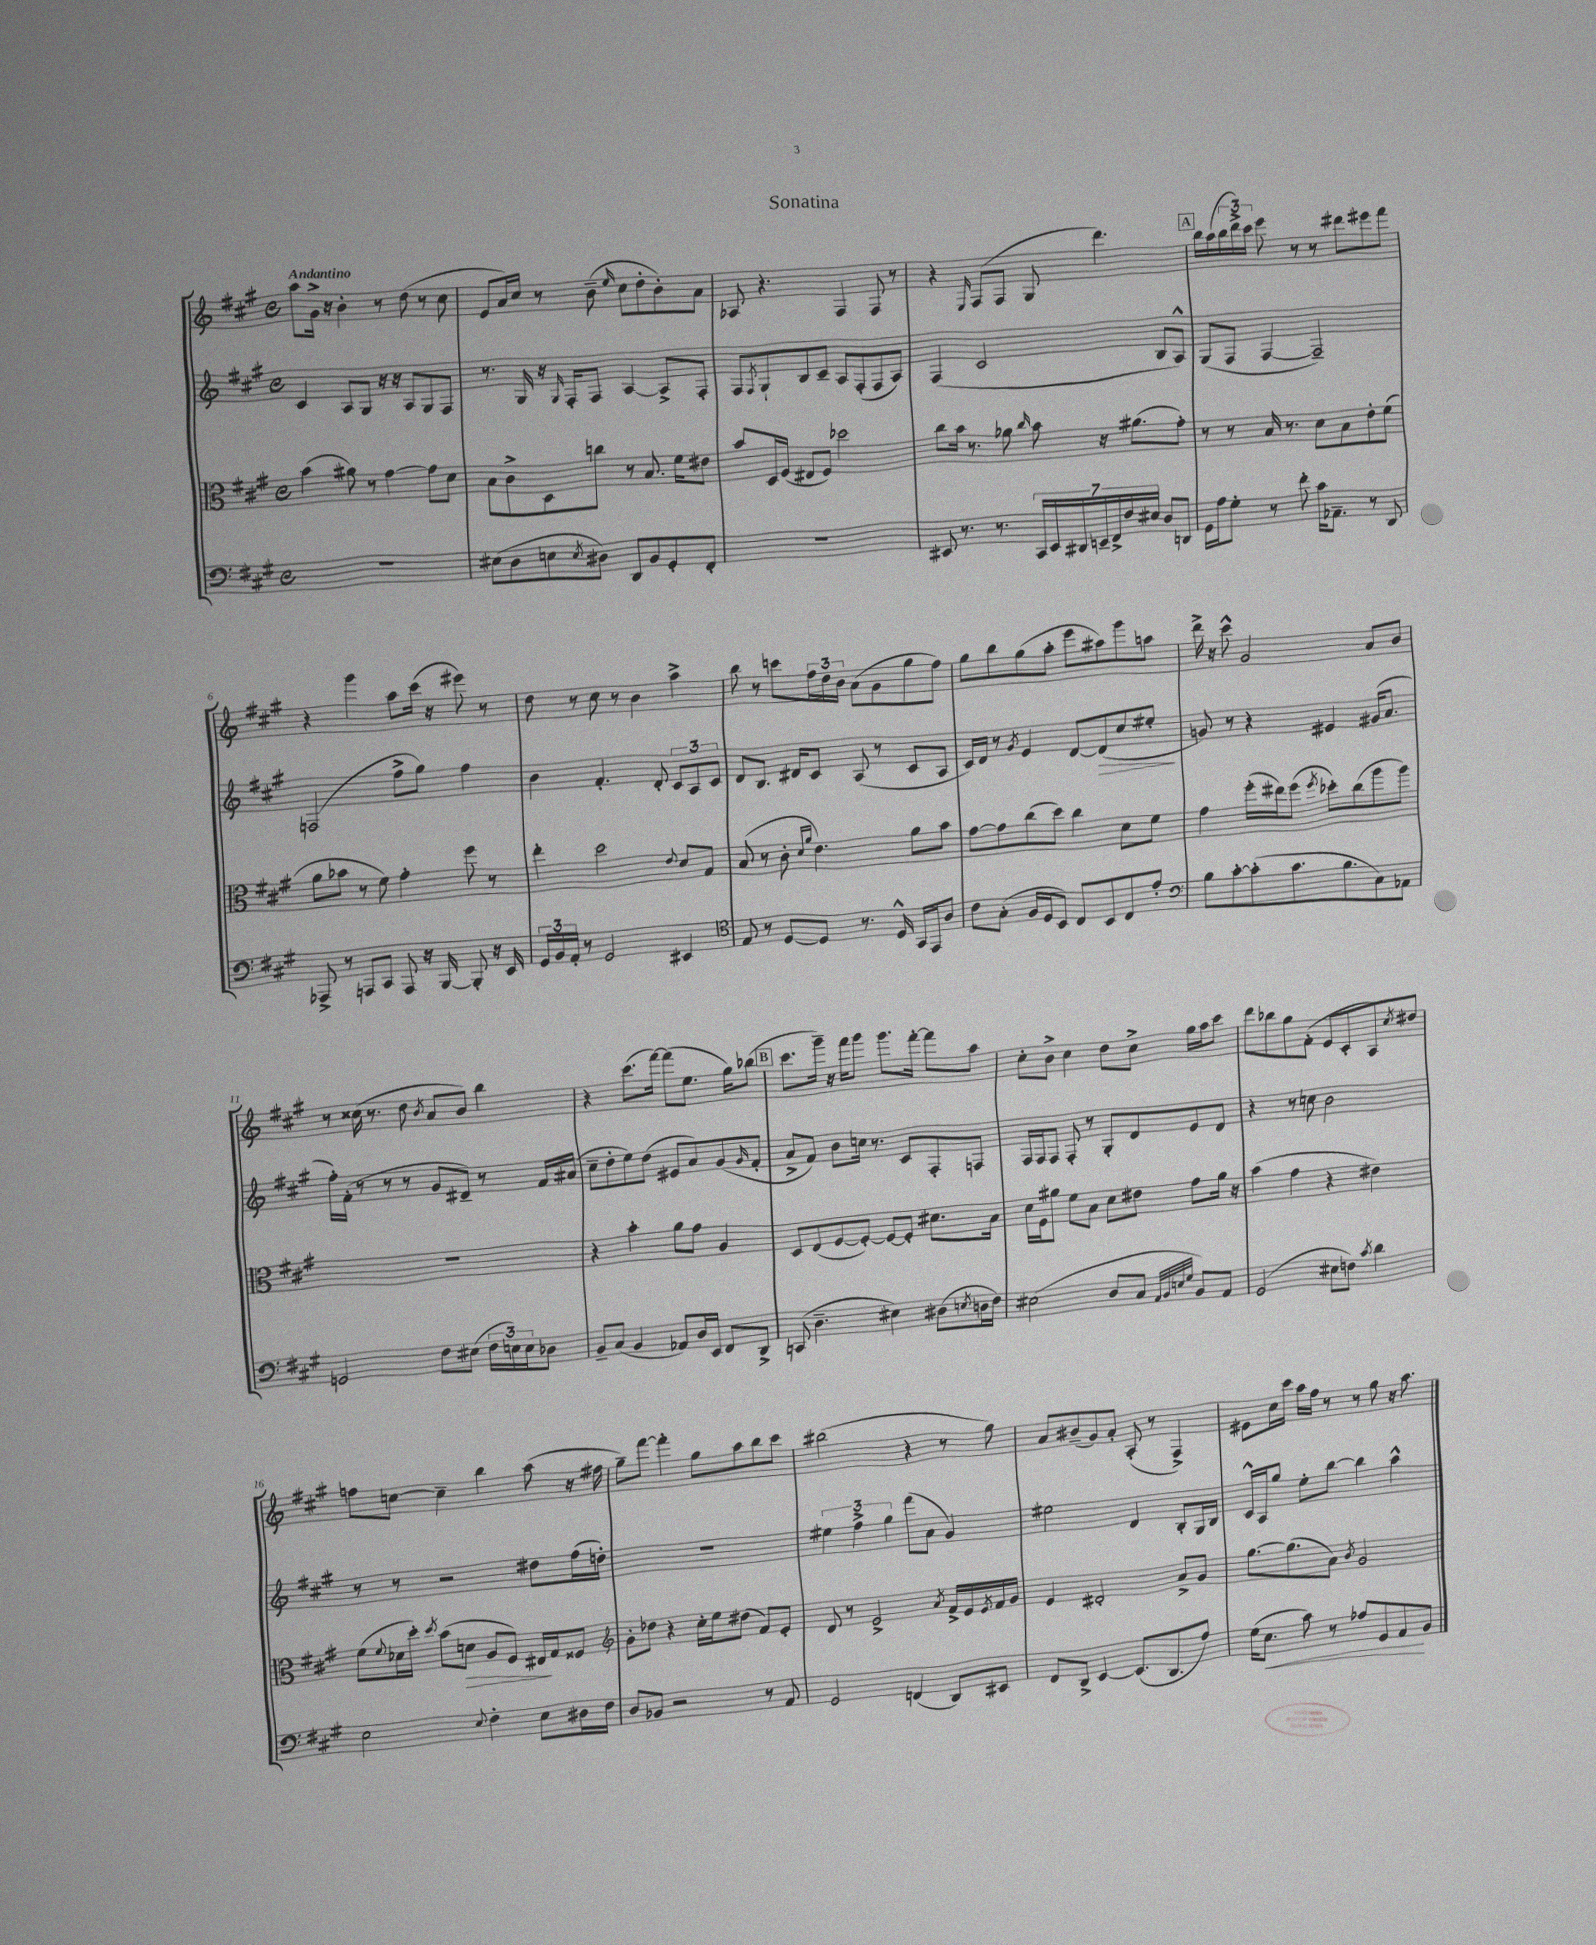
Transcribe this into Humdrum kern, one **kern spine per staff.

**kern	**kern	**kern	**kern
*staff4	*staff3	*staff2	*staff1
*clefF4	*clefC3	*clefG2	*clefG2
*k[f#c#g#]	*k[f#c#g#]	*k[f#c#g#]	*k[f#c#g#]
*M4/4	*M4/4	*M4/4	*M4/4
*met(c)	*met(c)	*met(c)	*met(c)
1r	(4b	4c#	8aa
.	.	.	16g#^
.	.	.	16r
.	8a#)	8A	4b'
.	8r	8G#	.
.	[4g#	16r	8r
.	.	16r	.
.	.	8A	(8dd
.	8g#]	8G#	8r
.	8d	8F#	8cc#
=	=	=	=
(8E#	8B	8.r	8e
8D	8c#^	.	16a)
.	.	16G#	16cc#
8E	8D	16r	8r
.	.	16qqG#	.
.	.	16F#'	.
8qE	.	.	.
8D#)	8cc	8F#	(8b~
.	.	.	16qqee
8DD	8r	[4A	8cc#
8BB	8.B	.	8dd'
8GG#'	.	8A^]	8b')
.	16f#	.	.
8FF#'	8e#	8F#'	8a
=	=	=	=
1r	8b	8F#	8A-
.	.	8qF#	.
.	16D	8G#`	4.r
.	(16F#	.	.
.	8E#	8B	.
.	8F#)	8c#~	.
.	2dd-	8A	4F#
.	.	(8F#'	.
.	.	8F#	8F#
.	.	8A)	8r
=	=	=	=
8EE#	8cc#	(4F#	4r
8.r	16b	.	.
.	8.r	.	.
.	.	.	16qqE
.	.	2c#	(8F#
8.r	.	.	.
.	8a-	.	8F#
.	16qqcc#	.	.
28CC#	8b	.	8G#
28EE#	.	.	.
28DD#	.	.	.
28EE~	.	.	.
.	16r	.	4.ddd)
28FF#^	.	.	.
28F#	.	.	.
.	(8.a#	.	.
28E#	.	.	.
8D	.	8B	.
8DD	8g#')	8A^^)	.
=	=	=	=
16GG#	8r	(8G#	16bb
16A	.	.	(16aa
8G#'	8r	8F#	24bb
.	.	.	24ddd^)
.	.	.	24ccc#
8r	16B	[4F#	8eee
.	8.r	.	.
8f#'	.	.	8r
16c#	8d	2F#~])	8r
8.AA-~	.	.	.
.	8B	.	8ddd#
8r	8e'	.	8eee#
8DD	(8f#	.	8fff#
=	=	=	=
8AAA-^	8a	(2F	4r
8r	8b-	.	.
8AAA	8r	.	4ggg#
8CC#	8f#)	.	.
8AAA	4g#'	8ff#^	8aa
16r	.	8gg#)	(16ccc#
[16BBB	.	.	16r
8BBB']	8ff#	4ff#	8eee#)
16r	8r	.	8r
16EE	.	.	.
=	=	=	=
24GG#	4ee'	4b	8dd
24BB	.	.	.
24AA'	.	.	.
8r	.	.	8r
2GG#	2dd	4.f#'	8cc#
.	.	.	8r
.	.	.	4b
.	.	8d'	.
.	8qqe	.	.
4EE#	8d	12c#	4aa^
.	.	12A	.
.	8G#	.	.
.	.	12c#	.
=	=	=	=
*clefC4	*	*	*
8E	(8B	8d	8bb
8r	8r	8.B	8r
[8D	8c#'	.	8ccc
.	.	16d#	.
.	16qqd	.	.
.	16qqa	.	.
8D]	4.e)	8c#	24ff#
.	.	.	24dd
.	.	.	24b
8.r	.	(8A	(8a
.	.	8r	8g#
16D^^	.	.	.
16GG#	8a	8c#	8gg#
16EE	.	.	.
8A	8b	8A	8ff#)
=	=	=	=
8c#	[8g#	16c#)	8gg#
.	.	16d	.
(8G#'	8g#]	8r	8bb
.	.	8qg#	.
16F#	(8cc#	4e	(8gg#
16D	.	.	.
8BB)	8dd)	.	8aa'
8C#	4cc#	[8d	8eee
8BB	.	(8d]	8aa#)
8C#	8d	8cc#	8ggg#
8e'	8f#	8ee#'	8aa
=	=	=	=
*clefF4	*	*	*
8B	4g#	8g)	16ddd^
.	.	.	16r
[8c#'	.	8r	8ccc#^^
(8c#']	(16ff#'	4r	2g#
.	16ee#)	.	.
8.c#	(8ff#	.	.
.	8qff#	.	.
.	8dd-')	4e#	.
8.B	.	.	.
.	(8cc#	.	.
8C#)	8aa	(16g#	8a
.	.	8.a	.
8AA-	8aa)	.	8b
=	=	=	=
2GG	1r	16ff#')	8r
.	.	(16f#'	.
.	.	8r	(16cc##
.	.	.	8.r
.	.	8r	.
.	.	8r	8dd
.	.	.	8qb
8F#	.	8g#	8a
(8E#	.	8d#~)	8b)
24F#	.	8r	4bb
24E)	.	.	.
24E	.	.	.
8D-	.	16f#	.
.	.	(16a#	.
=	=	=	=
8BB~	4r	8cc#~	4r
(8C#	.	8dd'	.
4BB	4b'	8ee)	(8.ccc#
.	.	(8dd	.
.	.	.	[16fff#)
8AA-)	8a	8e#	(8fff#]
16D	8g#	8a)	8.ee
16EE	.	.	.
8FF#	4A	(8g#	.
.	.	.	16gg#)
.	.	16qqg#	.
8DD^	.	8f#'	(8bb-
=	=	=	=
(8CC	8D	8a^	8.ccc#
4.D~	(8E	8f#)	.
.	.	.	16ggg#~)
.	[8F#	8b	16r
.	.	.	16fff#
.	8F#'_)	16cc	8ggg#
.	.	8.r	.
4E#)	8F#_	.	8.ggg#
.	8F#']	8c#	.
.	.	.	[16fff#'
(8D#	8.d#	8F#'	8fff#]
8qE	.	.	.
16D	.	8F	8aa
16F#)	16B	.	.
=	=	=	=
(2E#	16d	16F#	8cc#'
.	16F#	16F#	.
.	8a#	8F#	8b^
.	8f#	8F#'	4cc#
.	8B	8r	.
8D	8d	8G#'	8dd
8C#	8e#	8d	8cc#^
32qqAA	.	.	.
32qqBB	.	.	.
32qqE	.	.	.
32qqG#	.	.	.
8BB)	8g#	8e	16gg#
.	.	.	16aa
8AA	16a#	8d	8ccc#
.	16r	.	.
=	=	=	=
(2GG#	(4b	4r	8ddd
.	.	.	8bb-
.	4g#	8r	8gg#
.	.	8cc	(8f#'
8E#	4r	2b	8e
8F)	.	.	8c#'
8qc#	.	.	.
4d	4e#)	.	8A)
.	.	.	8qcc#
.	.	.	8dd#
=	=	=	=
2E	(8f#	8r	8ff
.	8qqf#	.	.
.	16d-	8r	[8cc
.	16dd')	.	.
.	8qdd	.	.
.	(8b	2r	4cc~]
.	8d	.	.
8qqE	.	.	.
4F#'	8A	.	4bb
.	8F#)	.	.
8E	16E#	8dd#	(8aa
.	16G#	.	.
16D#	8F##	(16ff#	16r
16F#	.	16dd')	16ff#
=	=	=	=
*	*clefG2	*	*
8D	8g#'	1r	8gg#~)
8BB-	8dd-	.	[8fff#
2r	4r	.	4fff#']
.	16cc#'	.	8gg#
.	16ee	.	.
.	(8dd#	.	8aa
8r	8f#)	.	8bb
8AA	8e'	.	8ccc#
=	=	=	=
2GG#	8d	6ee#	(2bb#
.	8r	.	.
.	.	6ff#^	.
.	2e^	.	.
.	.	6gg#	.
(4FF	.	(8fff#	4r
.	.	8a	.
.	8qa	.	.
8DD)	16f#^	4g#)	8r
.	16e	.	.
.	8qe	.	.
8EE#	16f#	.	8gg#)
.	16g#	.	.
=	=	=	=
8FF#	4e	2ee#	8a
8DD^	.	.	(8b#~
[4EE	2d#'	.	8g#)
.	.	.	8a'
(8.EE]	.	4d	(8A'
.	.	.	8r
8.DD	.	.	.
.	8a^	8B'	4F#^)
8A)	8g#	16G#	.
.	.	16B	.
=	=	=	=
(16G#	[8.gg#	16c#^^	8e#
8.E	.	16A	.
.	.	8gg#	16cc#
.	(8.gg#]	.	16ccc#
8c#)	.	8ee'	16aa
.	.	.	16ff#
8r	8a)	[8bb	8r
.	8qb	.	.
8A-	2g#	4bb]	8r
8GG#	.	.	8gg#
8AA	.	4aa^^	16r
.	.	.	8.aa
8BB	.	.	.
==	==	==	==
*-	*-	*-	*-
